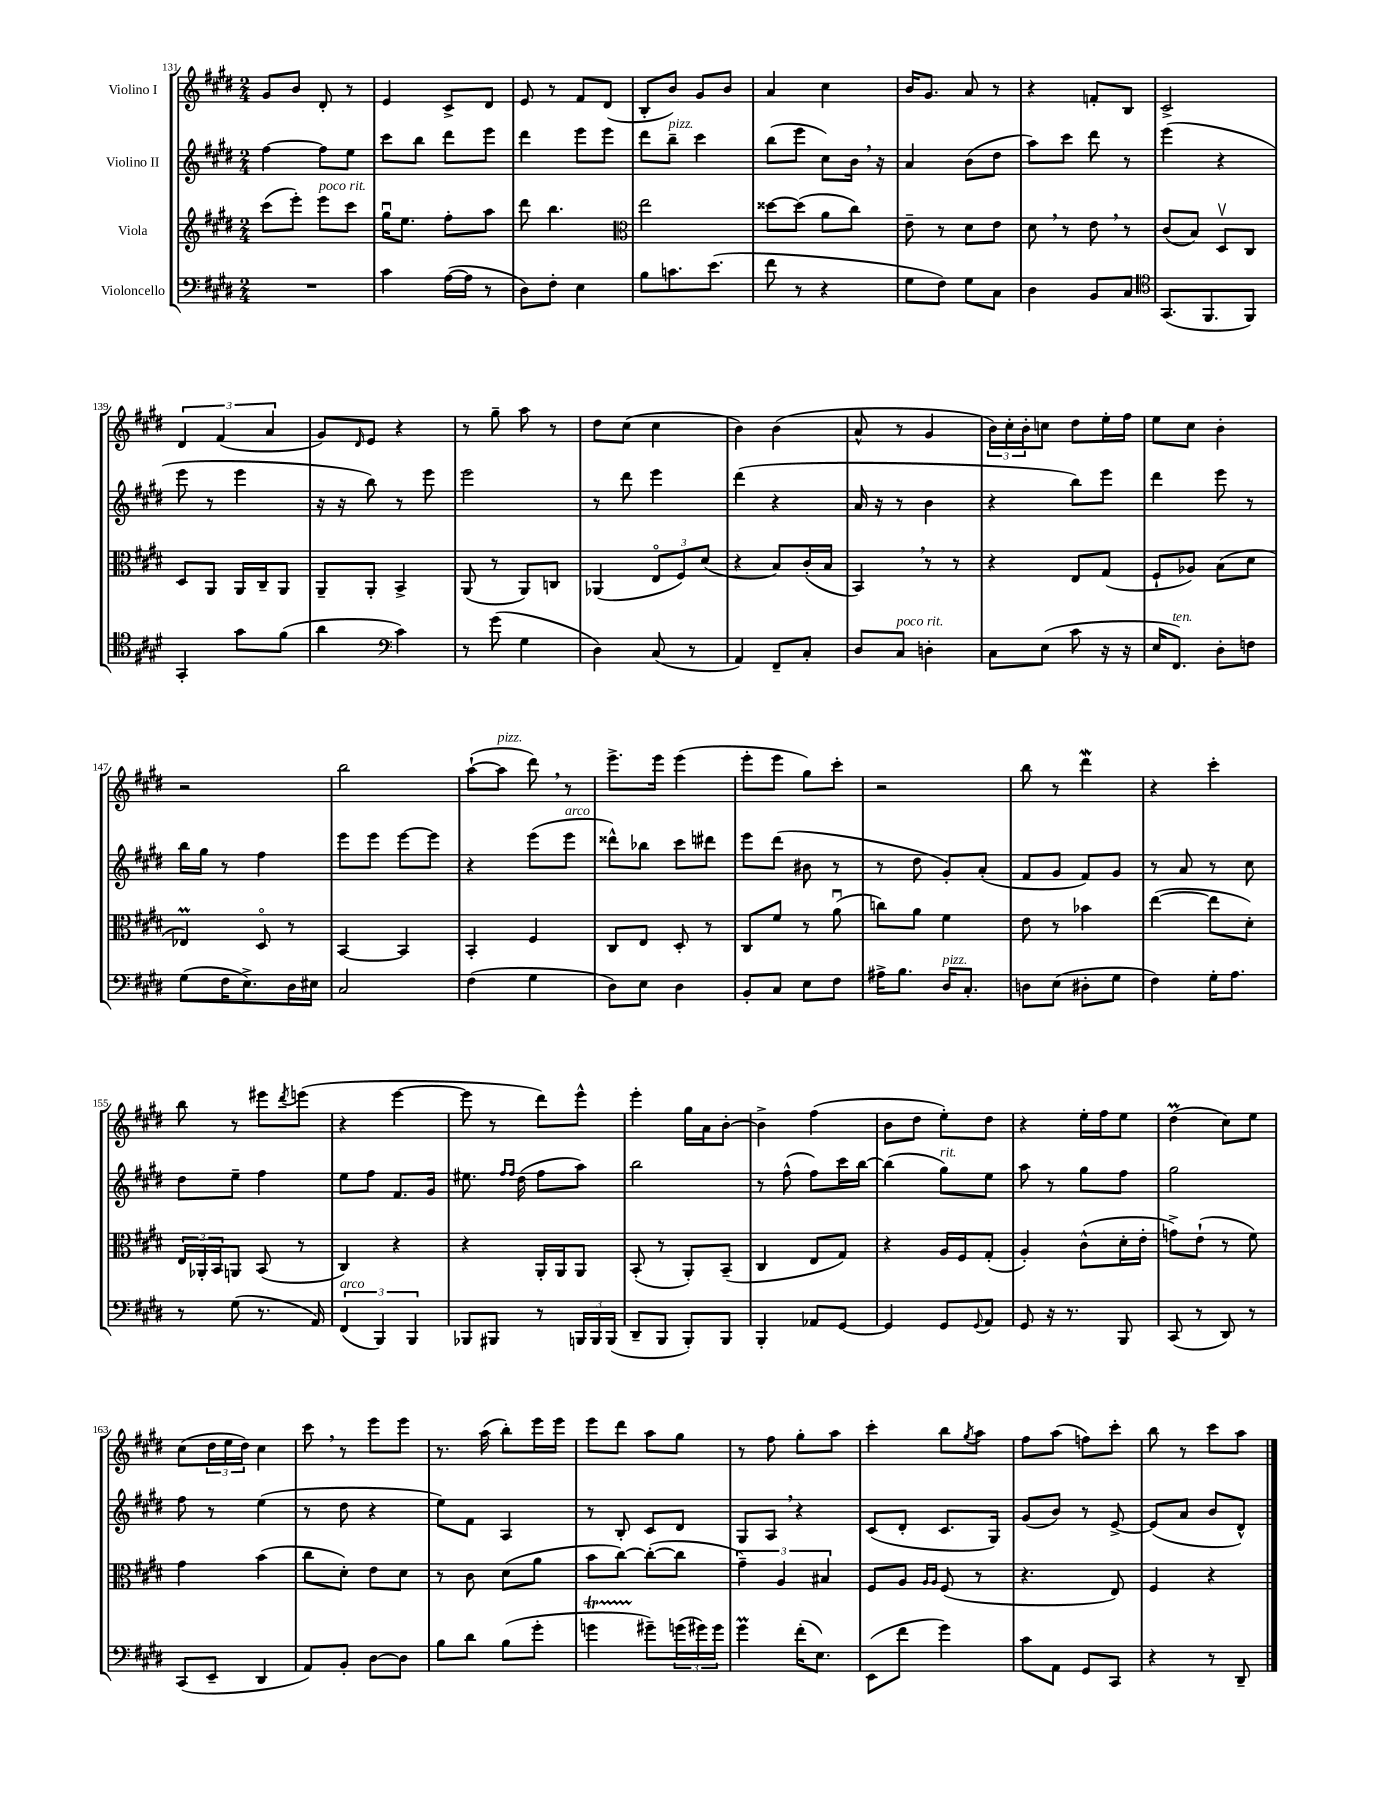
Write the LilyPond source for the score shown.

<<
\new StaffGroup <<
\new Staff = "s0" \with { instrumentName = "Violino I" } {
    \clef treble \key e \major \numericTimeSignature \time 2/4
    gis'8 b'8 dis'8-. r8 |
    e'4 cis'8-> dis'8 |
    e'8 r8 fis'8 dis'8( |
    b8-. b'8) gis'8 b'8 |
    a'4 cis''4 |
    b'16 gis'8. a'8 r8 |
    r4 f'8-. b8 |
    cis'2-> |
    \tuplet 3/2 { dis'4 fis'4( a'4 } |
    gis'8) \grace { dis'16 } e'8 r4 |
    r8 gis''8-- a''8 r8 |
    dis''8 cis''8( cis''4 |
    b'4) b'4( |
    a'8-^ r8 gis'4 |
    \tuplet 3/2 { b'16) cis''16-. b'16-. } c''8 dis''8 e''16-. fis''16 |
    e''8 cis''8 b'4-. |
    r2 |
    b''2 |
    a''8~-!( a''8^\markup { \italic "pizz." } dis'''8) \breathe r8 |
    e'''8.-> e'''16 e'''4( |
    e'''8-. e'''8 gis''8) cis'''8-. |
    r2 |
    b''8 r8 dis'''4\mordent |
    r4 cis'''4-. |
    b''8 r8 eis'''8 \acciaccatura { dis'''8 } e'''8( |
    r4 e'''4~ |
    e'''8 r8 dis'''8) e'''8-^ |
    e'''4-. gis''16 a'16 b'8~-. |
    b'4-> fis''4( |
    b'8 dis''8 e''8-.) dis''8 |
    r4 e''16-. fis''16 e''8 |
    dis''4\prall( cis''8) e''8 |
    cis''8( \tuplet 3/2 { dis''16 e''16 dis''16) } cis''4 |
    cis'''8 \breathe r8 e'''8 e'''8 |
    r8. a''16( b''8-.) e'''16 e'''16 |
    e'''8 dis'''8 a''8 gis''8 |
    r8 fis''8 gis''8-. a''8 |
    cis'''4-. b''8 \acciaccatura { gis''8 } a''8 |
    fis''8 a''8( f''8) cis'''8-. |
    b''8 r8 cis'''8 a''8 \bar "|." |
}
\new Staff = "s1" \with { instrumentName = "Violino II" } {
    \clef treble \key e \major \numericTimeSignature \time 2/4
    fis''4~ fis''8 e''8 |
    cis'''8 b''8 dis'''8 e'''8 |
    dis'''4 e'''8 e'''8 |
    dis'''8 b''8--^\markup { \italic "pizz." } cis'''4 |
    b''8( e'''8 cis''8) b'16 \breathe r16 |
    a'4 b'8( dis''8 |
    a''8) cis'''8 dis'''8 r8 |
    e'''4( r4 |
    e'''8 r8 e'''4 |
    r16 r16 b''8) r8 e'''8 |
    e'''2 |
    r8 dis'''8 e'''4 |
    dis'''4( r4 |
    a'16 r16 r8 b'4 |
    r4 b''8) e'''8 |
    dis'''4 e'''8 r8 |
    b''16 gis''16 r8 fis''4 |
    e'''8 e'''8 e'''8~ e'''8 |
    r4 e'''8( e'''8^\markup { \italic "arco" } |
    disis'''8-^) bes''8 cis'''8 dis'''8 |
    e'''8 dis'''8( bis'8 r8 |
    r8 dis''8 gis'8-.) a'8-.( |
    fis'8 gis'8 fis'8) gis'8 |
    r8 a'8 r8 cis''8 |
    dis''8 e''8-- fis''4 |
    e''8 fis''8 fis'8. gis'16 |
    eis''8. \grace { fis''16 fis''16 } dis''16( fis''8 a''8) |
    b''2 |
    r8 fis''8-^( fis''8) cis'''16 b''16~ |
    b''4( gis''8^\markup { \italic "rit." }) e''8 |
    a''8 r8 gis''8 fis''8 |
    gis''2 |
    fis''8 r8 e''4( |
    r8 dis''8 r4 |
    e''8) fis'8 a4 |
    r8 b8-. cis'8 dis'8 |
    gis8 a8 \breathe r4 |
    cis'8( dis'8-. cis'8. gis16) |
    gis'8( b'8) r8 e'8~-> |
    e'8( a'8 b'8 dis'8-^) \bar "|." |
}
\new Staff = "s2" \with { instrumentName = "Viola" } {
    \clef treble \key e \major \numericTimeSignature \time 2/4
    cis'''8( e'''8-.) e'''8^\markup { \italic "poco rit." } cis'''8 |
    gis''16\downbow e''8. fis''8-. a''8 |
    dis'''8 b''4. |
    \clef alto e''2 |
    disis''8~ disis''8( a'8 cis''8) |
    e'8-- r8 dis'8 e'8 |
    dis'8 \breathe r8 e'8 \breathe r8 |
    cis'8( b8) dis8\upbow cis8 |
    dis8 a,8 a,16 cis16-- a,8 |
    a,8-- a,8-. b,4-> |
    a,8( r8 a,8) c8 |
    aes,4( \tuplet 3/2 { e8\flageolet fis8) dis'8( } |
    r4 b8) cis'16-.( b16 |
    b,4) \breathe r8 r8 |
    r4 e8 gis8( |
    fis8-! aes8) b8( dis'8 |
    ees4\prall) dis8\flageolet r8 |
    b,4~ b,4 |
    b,4-. fis4 |
    cis8 e8 dis8-. r8 |
    cis8 fis'8 r8 a'8\downbow( |
    c''8) a'8 fis'4 |
    e'8 r8 bes'4 |
    e''4~( e''8 dis'8-.) |
    \tuplet 3/2 { e16 aes,16-. b,16 } a,8 b,8( r8 |
    cis4) r4 |
    r4 a,16-. a,16 a,8 |
    b,8-.( r8 a,8-.) b,8--( |
    cis4 e8 gis8) |
    r4 a16 fis16 gis8-.( |
    a4-.) cis'8-^( dis'16-. e'16-. |
    g'8->) e'8-!( r8 fis'8) |
    gis'4 b'4( |
    cis''8 dis'8-.) e'8 dis'8 |
    r8 cis'8 dis'8( a'8 |
    b'8 cis''8~) cis''8~-.( cis''8 |
    \tuplet 3/2 { gis'4--) a4 bis4 } |
    fis8 a8 \grace { a16 a16 } fis8( r8 |
    r4. e8) |
    fis4 r4 \bar "|." |
}
\new Staff = "s3" \with { instrumentName = "Violoncello" } {
    \clef bass \key e \major \numericTimeSignature \time 2/4
    R2 |
    cis'4 a16~( a16 r8 |
    dis8) fis8-. e4 |
    b8 c'8. e'8.( |
    fis'8 r8 r4 |
    gis8 fis8) gis8 cis8 |
    dis4 b,8 cis8 |
    \clef tenor gis,8.( fis,8. fis,8) |
    gis,4-. gis'8 fis'8( |
    a'4 \clef bass cis'4) |
    r8 gis'8( gis4 |
    dis4) cis8( r8 |
    a,4) fis,8-- cis8-. |
    dis8 cis8^\markup { \italic "poco rit." } d4-. |
    cis8 e8( cis'8 r16 r16 |
    e16 fis,8.^\markup { \italic "ten." }) dis8-. f8 |
    gis8( fis16 e8.->) dis16 eis16 |
    cis2 |
    fis4( gis4 |
    dis8) e8 dis4 |
    b,8-. cis8 e8 fis8 |
    ais16-> b8. dis16^\markup { \italic "pizz." } cis8.-. |
    d8 e8( dis8-. gis8 |
    fis4) gis16-. a8. |
    r8 gis8( r8. a,16) |
    \tuplet 3/2 { fis,4^\markup { \italic "arco" }( b,,4) b,,4 } |
    bes,,8 bis,,8 r8 \tuplet 3/2 { b,,16 b,,16 b,,16( } |
    dis,8-- b,,8 b,,8-.) b,,8 |
    b,,4-. aes,8 gis,8~ |
    gis,4 gis,8 \appoggiatura { gis,8 } a,8 |
    gis,8 r16 r8. b,,8 |
    cis,8( r8 dis,8) r8 |
    cis,8( e,8-- dis,4 |
    a,8) b,8-. dis8~ dis8 |
    b8 dis'8 b8( gis'8-. |
    g'4\startTrillSpan gis'8--\stopTrillSpan) \tuplet 3/2 { g'16( gis'16) gis'16 } |
    gis'4\prall fis'16-.( e8.) |
    e,8( fis'8 gis'4) |
    cis'8 a,8 gis,8 cis,8 |
    r4 r8 dis,8-- \bar "|." |
}
>>
>>
\layout { \context { \Score currentBarNumber = #131 } }
